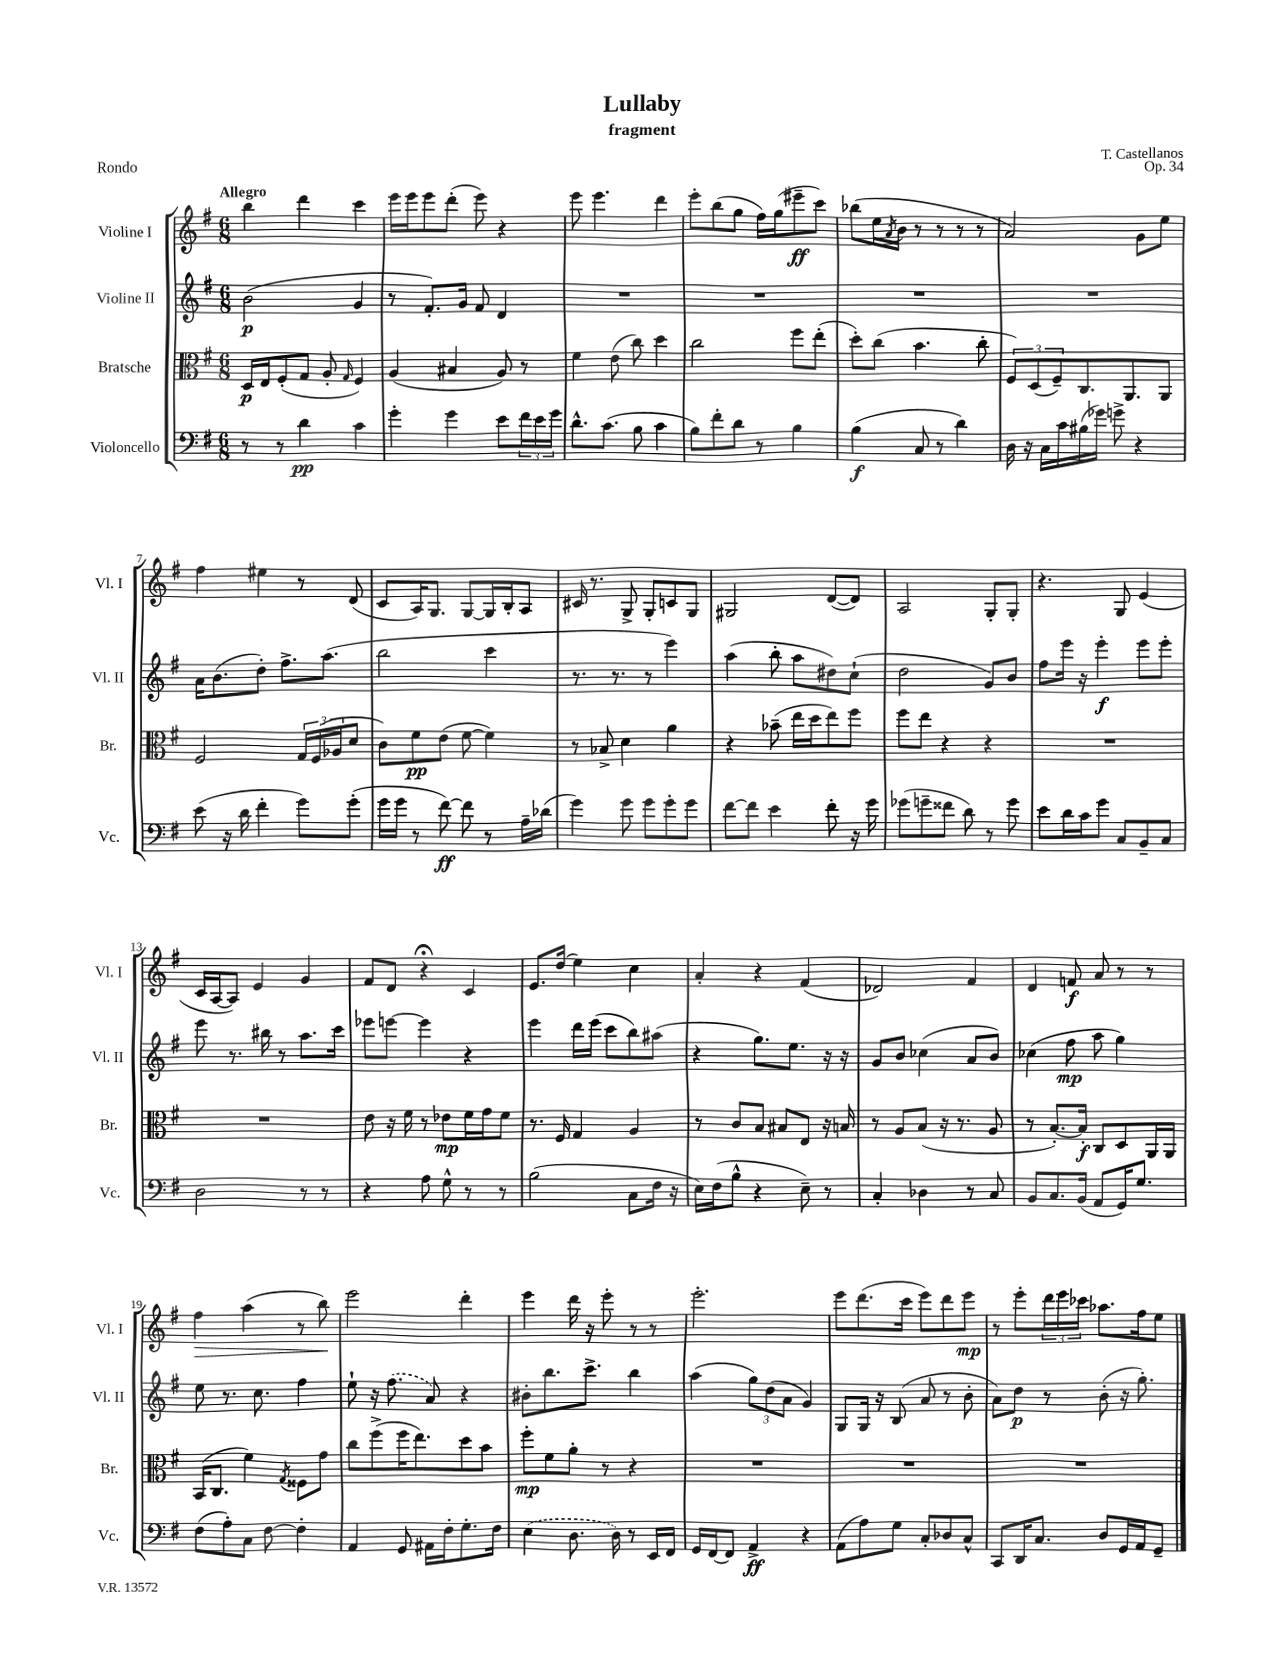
\header { title = "Lullaby" composer = "T. Castellanos" subtitle = "fragment" opus = "Op. 34" piece = "Rondo" }
<<
\new StaffGroup <<
\new Staff = "s0" \with { instrumentName = "Violine I" shortInstrumentName = "Vl. I" } {
    \clef treble \key g \major \numericTimeSignature \time 6/8 \tempo "Allegro"
    b''4 d'''4 c'''4 |
    e'''16 e'''16 e'''8 d'''8-.( e'''8) r4 |
    e'''8 e'''4. d'''4 |
    e'''8-. b''8( g''8 fis''16) g''16( eis'''8--\ff c'''8) |
    bes''8( e''16 \acciaccatura { a'8 } b'16 r8 r8 r8 r8 |
    a'2) g'8 e''8 |
    fis''4 eis''4 r8 d'8( |
    c'8 a16) g8. g8~ g16 b16-. a8 |
    cis'16 r8. g8-> g8-. c'8 g8 |
    gis2 d'8~( d'8) |
    a2 g8-. g8-. |
    r4. g8 e'4( |
    c'16 a16~ a8) e'4 g'4 |
    fis'8 d'8 r4\fermata c'4 |
    e'8. d''16( e''4) c''4 |
    a'4-. r4 fis'4( |
    des'2) fis'4 |
    d'4 f'8\f a'8 r8 r8 |
    fis''4\> a''4( r8 b''8\!) |
    e'''2 d'''4-. |
    e'''4 d'''16 r16 e'''8-. r8 r8 |
    e'''2.-. |
    e'''8 d'''8.( c'''16 e'''8) d'''8 e'''8\mp |
    r8 e'''8-. \tuplet 3/2 { d'''16 e'''16 ces'''16 } aes''8. fis''16 e''8 \bar "|." |
}
\new Staff = "s1" \with { instrumentName = "Violine II" shortInstrumentName = "Vl. II" } {
    \clef treble \key g \major \numericTimeSignature \time 6/8
    b'2\p( g'4 |
    r8 fis'8.-.) g'16 fis'8 d'4 |
    R2. |
    R2. |
    R2. |
    R2. |
    a'16 b'8.( d''8-.) fis''8.-> a''8.( |
    b''2 c'''4 |
    r8. r8. r8 e'''4) |
    a''4( b''8-. a''8 dis''8) c''8-!( |
    d''2 g'8) b'8 |
    fis''8 e'''16 r16 e'''4-.\f e'''8 e'''8-. |
    e'''8 r8. bis''16 r8 a''8. c'''16 |
    ees'''8 e'''8~ e'''4 r4 |
    e'''4 d'''16 e'''16( c'''8 b''8) ais''8( |
    r4 g''8.) e''8. r16 r16 |
    g'8 b'8 ces''4( a'8 b'8) |
    ces''4( fis''8\mp a''8 g''4) |
    e''8 r8. c''8. fis''4 |
    e''8-! r16 \once \slurDashed fis''8.( a'8) r4 |
    bis'8-. b''8. c'''8.-> b''4 |
    a''4( \tuplet 3/2 { g''8) d''8( a'8 } g'4) |
    g8 g16 r16 b8( a'8 r8 b'8-. |
    a'8) d''8\p r8 b'8-.( r16 g''8.-.) \bar "|." |
}
\new Staff = "s2" \with { instrumentName = "Bratsche" shortInstrumentName = "Br." } {
    \clef alto \key g \major \numericTimeSignature \time 6/8
    d16\p e16 fis8-.( g8 a8-. \grace { g16 } fis4) |
    a4( bis4 a8) r8 |
    fis'4 e'8( c''8) d''4 |
    c''2 fis''8 e''8-.( |
    d''8-.) c''8( b'4. c''8-. |
    \tuplet 3/2 { fis8) d8( fis8--) } c8. a,8. a,8 |
    fis2 \tuplet 3/2 { g16 fis16( aes16 } d'8 |
    c'8) fis'8\pp e'8( fis'8~ fis'4) |
    r8 bes8-> d'4 a'4 |
    r4 bes'8--( e''16 d''16 e''8) fis''8 |
    fis''8 e''8 r4 r4 |
    R2. |
    R2. |
    e'8 r16 fis'16 r8 ees'8\mp fis'16 g'16 fis'8 |
    r8. fis16 g4 a4 |
    r8 c'8 b8 bis8 e8 r16 b16 |
    r8 a8 b8( r16 r8. a8 |
    r8 b8.~-.) b16-.\f c8 d8 a,16 a,16 |
    b,16( c8. fis'4) \acciaccatura { g8 } fisis8 g'8 |
    c''8 fis''8->( fis''16 e''8.) d''8 b'8 |
    fis''8-.\mp fis'8 a'8-. r8 r4 |
    R2. |
    R2. |
    R2. \bar "|." |
}
\new Staff = "s3" \with { instrumentName = "Violoncello" shortInstrumentName = "Vc." } {
    \clef bass \key g \major \numericTimeSignature \time 6/8
    r8 r8 d'4\pp c'4 |
    g'4-. g'4 e'8 \tuplet 3/2 { fis'16 e'16 g'16 } |
    d'8.-^ c'8.( b8 c'4 |
    b8) fis'8-. d'8 r8 b4 |
    b4\f( c8 r8 d'4) |
    d16 r16 c16 c'16 bis16( ges'16) g'8-> r4 |
    e'8( r16 d'16 fis'4-. g'8) g'8-.( |
    g'16 g'16 r8 fis'8~\ff) fis'8 r8 a16-- des'16( |
    g'4) g'8 g'8 g'8-. g'8 |
    fis'8~ fis'8 e'4 fis'8-. r16 g'16 |
    ges'8( g'8-- fisis'8 d'8) r8 g'8 |
    e'8 d'16 c'16 g'8 c8 b,8-- c8 |
    d2 r8 r8 |
    r4 a8 g8-^ r8 r8 |
    b2( c8 fis16 r16 |
    e16) fis16( b8-^ r4 e8--) r8 |
    c4-. des4 r8 c8 |
    b,8 c8. b,16( a,8 g,16) g8. |
    fis8( a8-.) c8 fis8~ fis4-. |
    a,4 g,8 ais,16 fis16-. g8.-. fis16 |
    \once \slurDashed e4( d8. d16) r8 e,16 fis,16 |
    g,16 fis,16~ fis,8 a,4->\ff r4 |
    a,8( a8) g8 c8-. des8 c8-^ |
    c,8 d,16 c8. d8 g,16 a,16 g,8-- \bar "|." |
}
>>
>>
